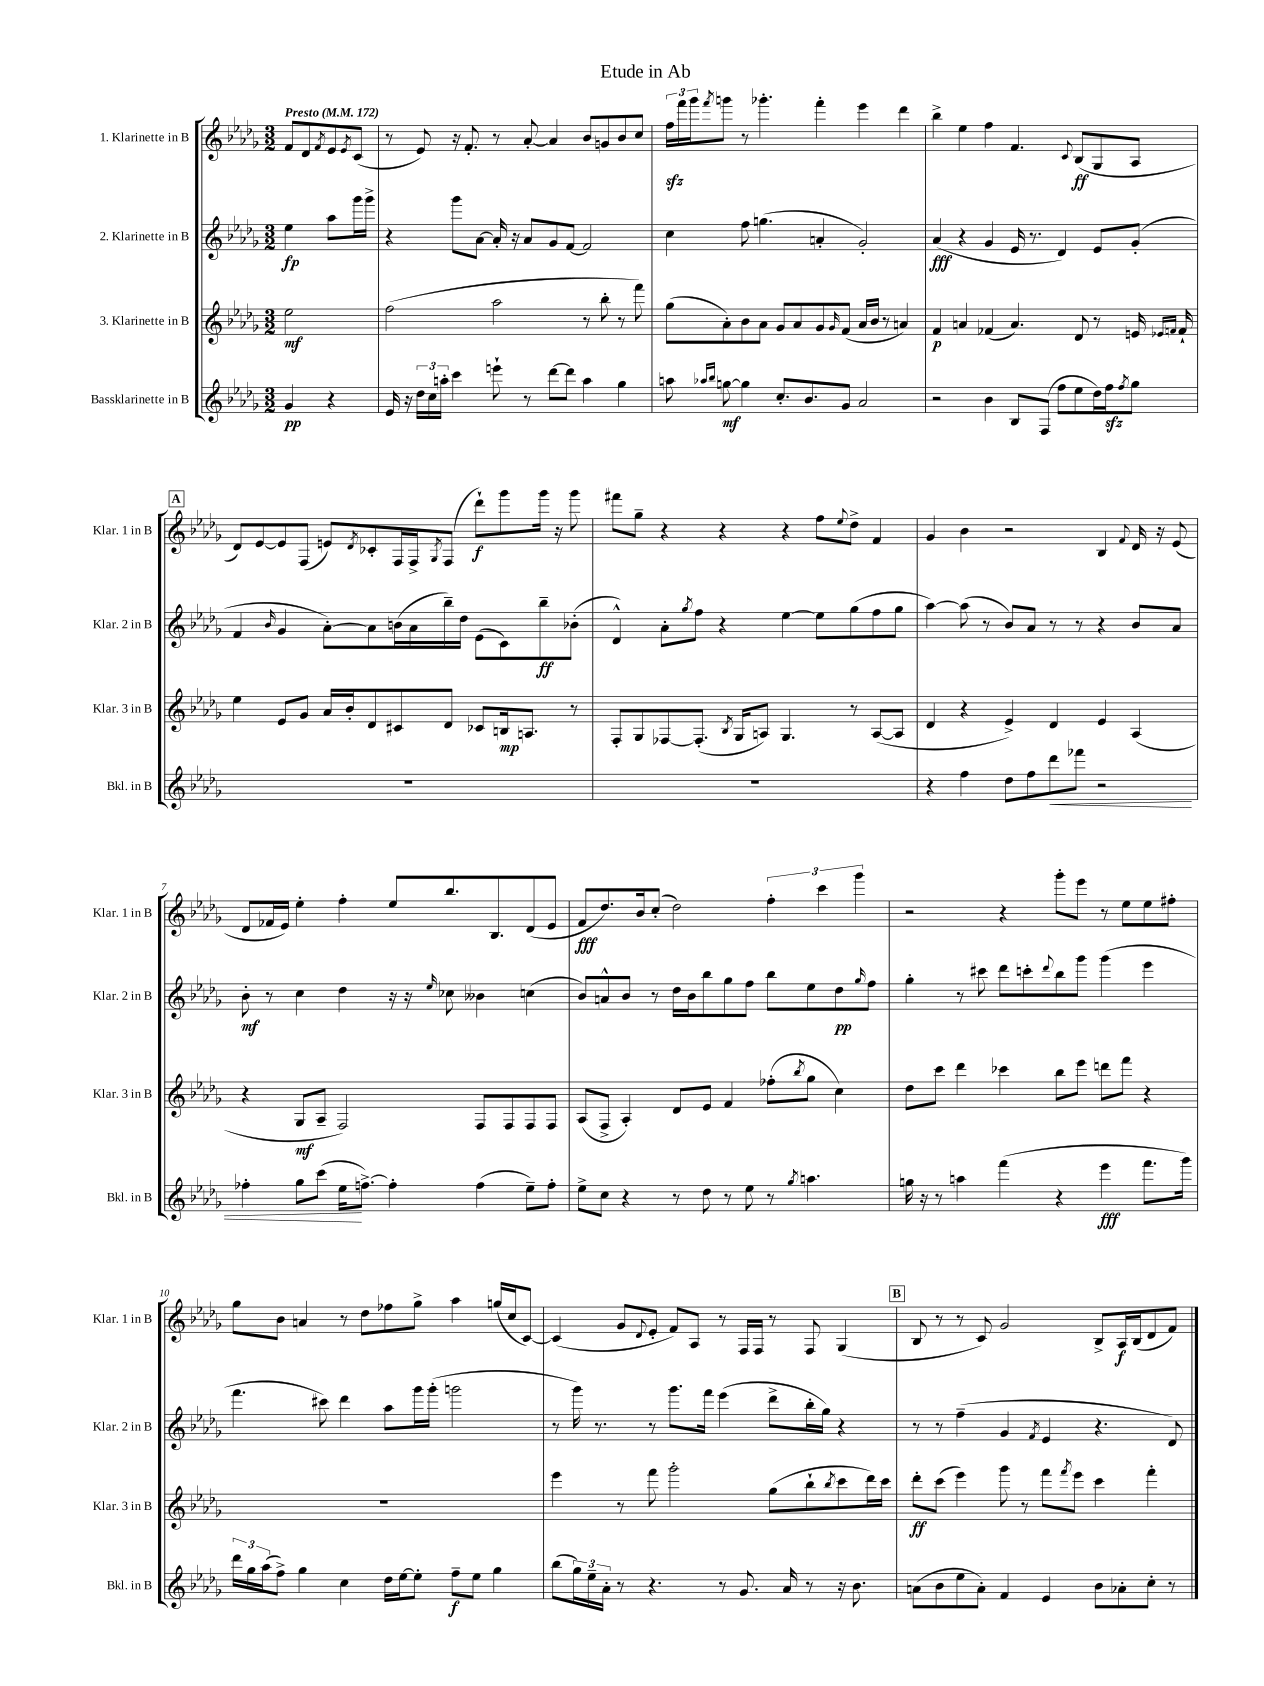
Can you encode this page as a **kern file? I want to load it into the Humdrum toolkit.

**kern	**kern	**kern	**kern
*staff4	*staff3	*staff2	*staff1
*clefG2	*clefG2	*clefG2	*clefG2
*k[b-e-a-d-g-]	*k[b-e-a-d-g-]	*k[b-e-a-d-g-]	*k[b-e-a-d-g-]
*M3/2	*M3/2	*M3/2	*M3/2
*MM172	*MM172	*MM172	*MM172
4g-/	2ee-\	4ee-\	8f/L
.	.	.	8d-/
.	.	.	8qf/
4r	.	8aa-\L	8e-/
.	.	.	8qe-/
.	.	16ggg-\L	(8c/J
.	.	16ggg-^\JJ	.
=	=	=	=
16e-/	(2ff\	4r	8r
16r	.	.	.
24dd-\LL	.	.	8e-/)
24cc\	.	.	.
24aa'\JJ	.	.	.
4ccc\	.	8ggg-\L	16r
.	.	.	8.f'/
.	.	[8a-\J	.
8eee`\	2aa-\	16a-'/]	8r
.	.	16r	.
8r	.	8a-/L	[8a-'/
[8ddd-\L	.	8g-/	4a-/]
8ddd-\]J	.	[8f/J	.
4aa\	8r	2f/]	8b-/L
.	8bb-'\	.	8g/
4gg-\	8r	.	8b-/
.	8fff\)	.	8cc/J
=	=	=	=
8aa\	(8gg-\L	4cc\	24ff\LL
.	.	.	24fff\
.	.	.	24ggg-\J
16qqaa-/LL	.	.	.
16qqbb-/JJ	.	.	8qfff/
[8gg\	8a-'\)	.	8ggg\J
4gg\]	8b-\	8ff\	8r
.	8a-\J	(4.gg\	4.ggg-'\
8.cc'/L	8g-/L	.	.
.	8a-/	.	.
8.b-/	.	.	.
.	8g-/	4a'/	4fff'\
.	16qqg-/	.	.
8g-/J	(8f/J	.	.
2a-/	16a-/LL	2g-'/)	4eee-\
.	16b-/JJ	.	.
.	8r	.	.
.	4a/)	.	4ddd-\
=	=	=	=
2r	4f/	(4a-/	4bb-^\
.	4a/	4r	4ee-\
4b-\	(4f-/	4g-/	4ff\
8B-/L	4.a/)	16e-/	4.f/
.	.	8.r	.
(8F/J	.	.	.
8ff\L	.	4d-/)	.
.	.	.	8qqc/
8ee-\	8d-/	.	(8B-/L
16dd-\L)	8r	8e-/L	8G-/
16ff\J	.	.	.
8qff/	.	.	.
8gg-\J	16e/	(8g-'/J	8A-/J
.	16qqe-/LL	.	.
.	16qqf/JJ	.	.
.	16f`/	.	.
=	=	=	=
1.r	4ee-\	4f/	8d-/L)
.	.	.	[8e-/
.	.	16qqb-/	.
.	8e-/L	4g-/	8e-/]
.	8g-/J	.	(8F/J
.	16a-/LL	[8a-'\L)	8e/L)
.	16b-'/J	.	.
.	.	.	8qd-/
.	8d-/	8a-\]	8c-'/
.	8c#/	(16b\L	16F/L
.	.	16a-\	16F^/J
.	.	.	8qG-/
.	8d-/J	16bb-~\)	(8F/J
.	.	16dd-\JJ	.
.	8c-/L	(8e-\L	8ddd-`\L)
.	16B/k	8c\)	8ggg-\
.	8.A/J	.	.
.	.	8bb-~\	16ggg-\Jk
.	.	.	16r
.	8r	(8b-'\J	8ggg-\
=	=	=	=
1.r	8F'/L	4d-^^/)	8fff#\L
.	8G-/	.	8gg-~\J
.	[8F-/	8a-'\L	4r
.	.	8qgg-/	.
.	(8.F-'/]J	8ff\J	.
.	.	4r	4r
.	8qB-/	.	.
.	16G-/LK	.	.
.	8A/J)	.	.
.	4.G-/	[4ee-\	4r
.	.	8ee-\]L	8ff\L
.	.	.	8qqee-/
.	8r	(8gg-\	8dd-^\J
.	([8A/L	8ff\	4f/
.	8A/]J	8gg-\J	.
=	=	=	=
4r	4d-/	[4aa-\)	4g-/
4ff\	4r	(8aa-\]	4b-\
.	.	8r	.
8dd-\L	4e-^/)	8b-/L)	2r
8ff\	.	8a-/J	.
8ddd-\	4d-/	8r	.
8fff-\J	.	8r	.
2r	4e-/	4r	4B-/
.	.	.	8qqf/
.	(4A-/	8b-/L	16d-/
.	.	.	16r
.	.	8a-/J	(8e-/
=	=	=	=
4ff-'\	4r	8b-'\	8d-/L
.	.	8r	16f-/L
.	.	.	16e-/JJ)
8gg-\L	8G-/L	4cc\	4ee-'\
(8ccc\J	8A-~/J	.	.
16ee-\LK	2F/)	4dd-\	4ff'\
[8.ff^\J)	.	.	.
4ff'\]	.	16r	8ee-/L
.	.	16r	.
.	.	16qqee-/	.
.	.	8cc-\	8.bb-/
(4ff\	8F/L	4b--\	.
.	.	.	8.B-/
.	8F/	.	.
8ee-~\L)	8F/	(4cc\	(8d-/
8ff'\J	8F/J	.	8e-/J
=	=	=	=
8ee-^\L	(8A-/L	8b-/L)	8f/L
8cc\J	8F^/J	8a^^/	8.dd-/)
4r	4A-'/)	8b-/J	.
.	.	.	16b-/k
.	.	8r	(8cc'/J
8r	8d-/L	16dd-\LL	2dd-\)
.	.	16b-\J	.
8dd-\	8e-/J	8bb-\	.
8r	4f/	8gg-\	.
8ee-\	.	8ff\J	.
8r	(8ff-'\L	8bb-\L	6ff'\
8qgg-/	8qbb-/	.	.
4.aa\	8gg-\J	8ee-\	.
.	.	.	6ccc\
.	4cc\)	8dd-\	.
.	.	.	6ggg-\
.	.	16qqgg-/	.
.	.	8ff\J	.
=	=	=	=
16gg\	8dd-\L	4gg-'\	2r
16r	.	.	.
8r	8ccc\J	.	.
4aa\	4ddd-\	8r	.
.	.	8ccc#\	.
(4fff\	4ccc-\	8ddd-\L	4r
.	.	8ccc'\	.
.	.	8qqddd-/	.
4r	8bb-\L	8bb-\	8ggg-'\L
.	8eee-\J	8ggg-\J	8eee-\J
4eee-\	8ddd\L	(4ggg-\	8r
.	8fff\J	.	8ee-\L
8.fff\L	4r	4eee-\	8ee-\
.	.	.	8ff#'\J
16ggg-\Jk)	.	.	.
=	=	=	=
24ddd-\LL	1.r	4.fff\	8gg-\L
24gg-\	.	.	.
(24aa-\J	.	.	.
8ff^\J)	.	.	8b-\J
4gg-\	.	.	4a/
.	.	8ccc#\)	.
4cc\	.	4ddd-\	8r
.	.	.	8dd-\L
16dd-\LL	.	8aa-\L	8ff-\
[16ee-\J	.	.	.
8ee-'\]J	.	16ggg-\L	8gg-^\J
.	.	(16ggg-'\JJ	.
8ff~\L	.	2ggg\	4aa-\
8ee-\J	.	.	.
4gg-\	.	.	(16gg/LL
.	.	.	16cc/J
.	.	.	[8c/J)
=	=	=	=
(8bb-\L	4eee-\	8r	(4c/]
24gg-\L)	.	16ggg-\)	.
24ee-~\	.	.	.
.	.	8.r	.
24a-'\JJ	.	.	.
8r	8r	.	8g-/L
.	.	.	8qqd-/
4.r	8fff\	8r	8e-'/J
.	2ggg-'\	8.ggg-\L	8f/L)
.	.	.	8A-/J
.	.	16fff\Jk	.
8r	.	(4eee-\	8r
8.g-/	.	.	16F/LL
.	.	.	16F/JJ
.	(8gg-\L	8ddd-^\L	8r
16a-/	.	.	.
8r	8bb-`\	16bb-'\L	8F/
.	.	16gg-\JJ)	.
.	8qbb-/	.	.
16r	8ccc\	4r	(4G-/
8.b-\	.	.	.
.	16ddd-\L)	.	.
.	16ccc\JJ	.	.
=	=	=	=
(8a\L	8ddd-'\L	8r	8B-/
8b-\	(8ccc\J	8r	8r
8ee-\	4eee-\)	(4ff~\	8r
8a'\J)	.	.	8c/)
4f/	8ggg-\	4g-/	2g-/
.	8r	.	.
.	.	8qf/	.
4e-/	8fff\L	4e-/	.
.	8qfff/	.	.
.	8eee-\J	.	.
8b-\L	4ccc\	4.r	8B-^/L
8a-'\	.	.	16A-/L
.	.	.	(16B-/J
8cc'\J	4fff'\	.	8d-/
8r	.	8d-/)	8f/J)
==	==	==	==
*-	*-	*-	*-
